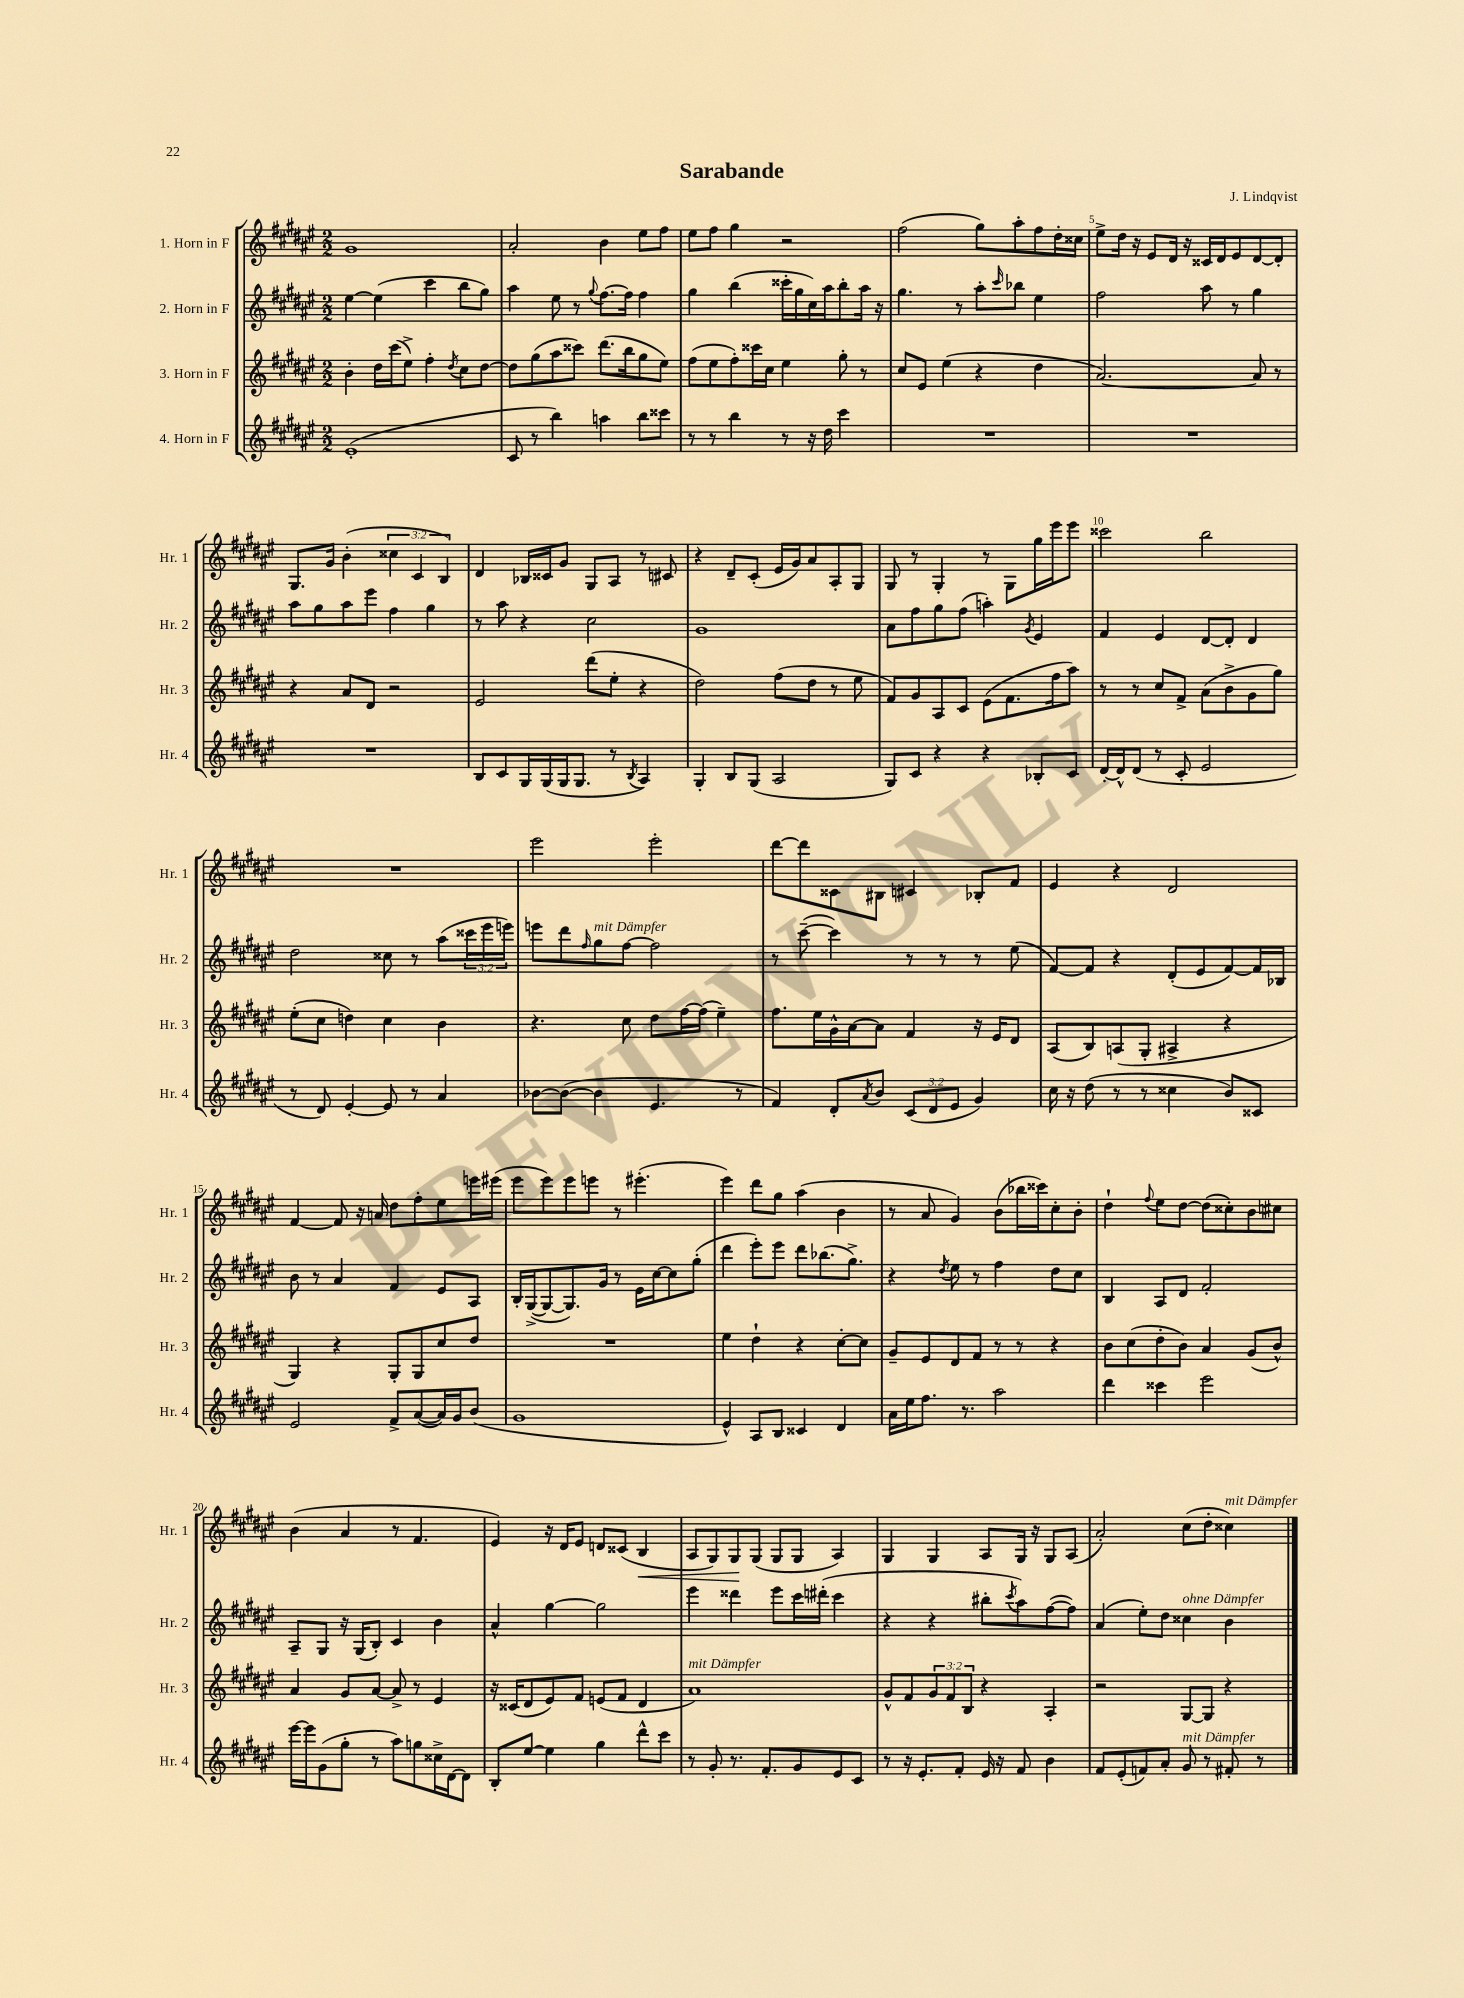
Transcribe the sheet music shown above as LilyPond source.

\header { title = "Sarabande" composer = "J. Lindqvist" }
<<
\new StaffGroup <<
\new Staff = "s0" \with { instrumentName = "1. Horn in F" shortInstrumentName = "Hr. 1" } {
    \clef treble \key fis \major \numericTimeSignature \time 2/2 \override Staff.TupletNumber.text = #tuplet-number::calc-fraction-text
    gis'1 |
    ais'2-. b'4 eis''8 fis''8 |
    eis''8 fis''8 gis''4 r2 |
    fis''2( gis''8) ais''8-. fis''8 dis''16-. cisis''16 |
    eis''8-> dis''16 r16 eis'8 dis'16 r16 cisis'16 dis'16 eis'8 dis'8~ dis'8-. |
    gis8. gis'16 b'4-.( \tuplet 3/2 { cisis''4 cis'4 b4) } |
    dis'4 bes16 cisis'16 gis'8 gis8 ais8 r8 cis'8 |
    r4 dis'8-- cis'8-.( eis'16 gis'16) ais'8 ais8-. gis8 |
    gis8 r8 gis4-. r8 gis8 gis''16 eis'''16 eis'''8 |
    cisis'''2 b''2 |
    R1 |
    eis'''2 eis'''2-. |
    dis'''8~ dis'''8 cisis'8 bis8 cis'4 bes8-. fis'8 |
    eis'4 r4 dis'2 |
    fis'4~ fis'8 r16 a'16 dis''8 fis''8-. eis''8 e'''16 eis'''16( |
    eis'''8 eis'''8) eis'''8 e'''8 r8 eis'''4.-.( |
    eis'''4) dis'''8 gis''8 ais''4( b'4 |
    r8 ais'8 gis'4) b'8( bes''16 cisis'''16) cis''8-. b'8-. |
    dis''4-! \appoggiatura { fis''8 } eis''8 dis''8~ dis''8( cisis''8-.) b'8 cis''8 |
    b'4( ais'4 r8 fis'4. |
    eis'4) r16 dis'16 eis'8 d'8 cisis'8( b4\< |
    ais8 gis8) gis8\! gis8( gis8 gis8 ais4) |
    gis4 gis4 ais8 gis16 r16 gis8 ais8( |
    ais'2-.) cis''8( dis''8-. cisis''4^\markup { \italic "mit Dämpfer" }) \bar "|." |
}
\new Staff = "s1" \with { instrumentName = "2. Horn in F" shortInstrumentName = "Hr. 2" } {
    \clef treble \key fis \major \numericTimeSignature \time 2/2 \override Staff.TupletNumber.text = #tuplet-number::calc-fraction-text
    eis''4~ eis''4( cis'''4 b''8 gis''8) |
    ais''4 eis''8 r8 \appoggiatura { gis''8 } fis''8.~ fis''16 fis''4 |
    gis''4 b''4( cisis'''16-. gis''16 cis''16) ais''16 b''8-. ais''16 r16 |
    gis''4. r8 ais''8-. \grace { cis'''16 } bes''8 eis''4 |
    fis''2 ais''8 r8 gis''4 |
    ais''8 gis''8 ais''8 eis'''8 fis''4 gis''4 |
    r8 ais''8 r4 cis''2 |
    gis'1 |
    ais'8 fis''8 gis''8 fis''8( a''4-.) \acciaccatura { gis'8 } eis'4 |
    fis'4 eis'4 dis'8~ dis'8-. dis'4 |
    dis''2 cisis''8 r8 ais''8( \tuplet 3/2 { cisis'''16 eis'''16 e'''16) } |
    e'''8 dis'''8 \grace { fis''16 } gis''8^\markup { \italic "mit Dämpfer" } fis''8~ fis''2 |
    r8 cis'''8~--( cis'''4) r8 r8 r8 eis''8( |
    fis'8~) fis'8 r4 dis'8-.( eis'8 fis'8~) fis'16 bes16 |
    b'8 r8 ais'4 fis'4 eis'8 ais8 |
    b16-. gis16~->( gis8~ gis8.) gis'16 r8 eis'16 cis''16~ cis''8 gis''8-.( |
    dis'''4 eis'''8-.) eis'''8 dis'''8 bes''8.( gis''8.->) |
    r4 \acciaccatura { dis''8 } eis''8 r8 fis''4 dis''8 cis''8 |
    b4 ais8 dis'8 fis'2-. |
    ais8-- gis8 r16 gis16( b8-.) cis'4 b'4 |
    ais'4-^ gis''4~ gis''2 |
    eis'''4 disis'''4 eis'''8 cis'''16 dis'''16-.( cis'''4 |
    r4 r4 bis''8-. \acciaccatura { cis'''8 } ais''8) fis''8~( fis''8) |
    ais'4( eis''8-.) dis''8 cisis''4^\markup { \italic "ohne Dämpfer" } b'4 \bar "|." |
}
\new Staff = "s2" \with { instrumentName = "3. Horn in F" shortInstrumentName = "Hr. 3" } {
    \clef treble \key fis \major \numericTimeSignature \time 2/2 \override Staff.TupletNumber.text = #tuplet-number::calc-fraction-text
    b'4-. dis''16 cis'''16( eis''8->) fis''4-. \acciaccatura { dis''8 } cis''8 dis''8~ |
    dis''8 gis''8( ais''8 cisis'''8) dis'''8.( b''16 gis''8 eis''8) |
    fis''8( eis''8 fis''8-.) cisis'''16 cis''16 eis''4 gis''8-. r8 |
    cis''8 eis'8 eis''4( r4 dis''4 |
    ais'2.~) ais'8 r8 |
    r4 ais'8 dis'8 r2 |
    eis'2 dis'''8( eis''8-. r4 |
    dis''2) fis''8( dis''8 r8 eis''8 |
    fis'8) gis'8 ais8 cis'8 eis'8( fis'8. fis''16 ais''8) |
    r8 r8 cis''8 fis'8-> ais'8( b'8-> gis'8 gis''8) |
    eis''8-.( cis''8 d''4) cis''4 b'4 |
    r4. cis''8 dis''8 fis''16~ fis''16( eis''4--) |
    fis''8. eis''16 gis'16-^ ais'16~ ais'8 fis'4 r16 eis'16 dis'8 |
    ais8( b8) a8( gis8-. ais4-> r4 |
    gis4) r4 gis8-. gis8 cis''8 dis''8 |
    R1 |
    eis''4 dis''4-! r4 cis''8~-. cis''8 |
    gis'8-- eis'8 dis'8 fis'8 r8 r8 r4 |
    b'8 cis''8( dis''8-. b'8) ais'4 gis'8( b'8-^) |
    ais'4 gis'8 ais'8~ ais'8-> r8 eis'4 |
    r16 cisis'16( dis'8 eis'8) fis'8 e'8( fis'8 dis'4 |
    ais'1^\markup { \italic "mit Dämpfer" }) |
    gis'8-^ fis'8 \tuplet 3/2 { gis'8 fis'8 b8 } r4 ais4-. |
    r2 gis8~ gis8 r4 \bar "|." |
}
\new Staff = "s3" \with { instrumentName = "4. Horn in F" shortInstrumentName = "Hr. 4" } {
    \clef treble \key fis \major \numericTimeSignature \time 2/2 \override Staff.TupletNumber.text = #tuplet-number::calc-fraction-text
    eis'1-.( |
    cis'8 r8 b''4) a''4 b''8 cisis'''8 |
    r8 r8 b''4 r8 r16 dis''16 cis'''4 |
    R1 |
    R1 |
    R1 |
    b8 cis'8 gis16 gis16( gis16 gis8. r8 \acciaccatura { b8 } ais4) |
    gis4-. b8 gis8( ais2 |
    gis8) cis'8 r4 r4 bes8-. cis'8 |
    dis'16~-. dis'16-^ dis'8( r8 cis'8-. eis'2 |
    r8 dis'8) eis'4~-. eis'8 r8 ais'4 |
    bes'8~ bes'8~( bes'4 eis'4. r8 |
    fis'4) dis'8-. \acciaccatura { ais'8 } b'8 \tuplet 3/2 { cis'8( dis'8 eis'8 } gis'4) |
    cis''16 r16 dis''8( r8 r8 cisis''4 b'8) cisis'8 |
    eis'2 fis'8-> ais'8~( ais'16) gis'16 b'8( |
    gis'1 |
    eis'4-^) ais8 b8 cisis'4 dis'4 |
    ais'16 eis''16 fis''8. r8. ais''2 |
    dis'''4 cisis'''4 eis'''2 |
    eis'''16~ eis'''16 gis'8( gis''8-. r8 ais''8) g''8 cisis''16-> dis'16~ dis'8 |
    b8-. eis''8~ eis''4 gis''4 dis'''8-^ cis'''8 |
    r8 gis'8-. r8. fis'8.-. gis'8 eis'8 cis'8 |
    r8 r16 eis'8.-. fis'8-. eis'16 r16 fis'8 b'4 |
    fis'8 eis'8-.( f'8) ais'8-. gis'8^\markup { \italic "mit Dämpfer" } r8 fis'8-. r8 \bar "|." |
}
>>
>>
\layout { \context { \Score \override BarNumber.break-visibility = ##(#f #t #t) barNumberVisibility = #(every-nth-bar-number-visible 5) } }
